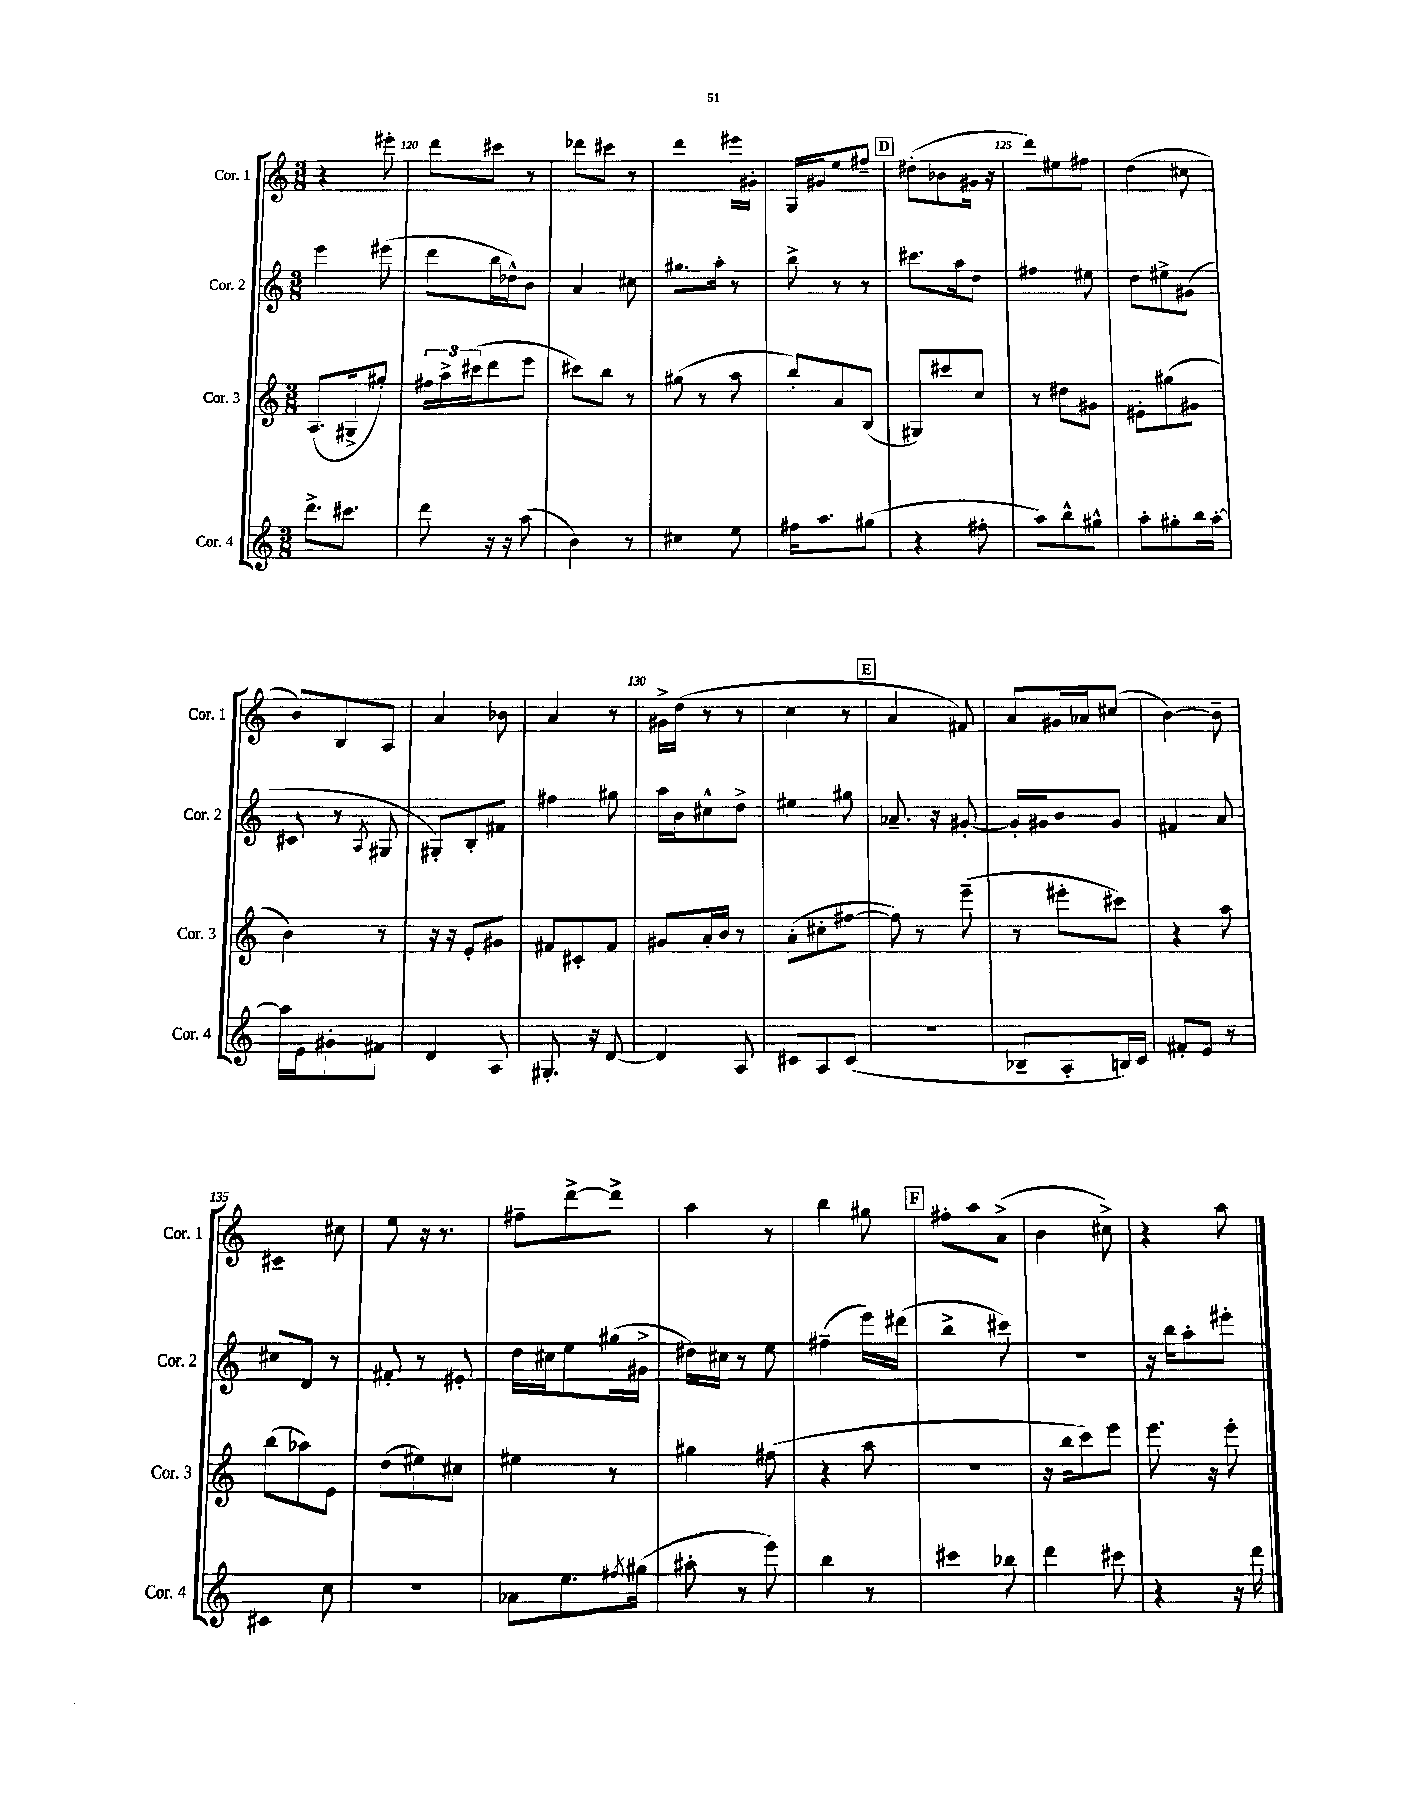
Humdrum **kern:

**kern	**kern	**kern	**kern
*part4	*part3	*part2	*part1
*staff4	*staff3	*staff2	*staff1
*I"Cor. 4	*I"Cor. 3	*I"Cor. 2	*I"Cor. 1
*I'Cor. 4	*I'Cor. 3	*I'Cor. 2	*I'Cor. 1
*clefG2	*clefG2	*clefG2	*clefG2
*k[]	*k[]	*k[]	*k[]
*M3/8	*M3/8	*M3/8	*M3/8
=119	=119	=119	=119
8.ddd^\L	(8.A/L	4eee\	4r
8.ccc#X\J	16G#X^/k	.	.
.	8gg#X'/J)	(8eee#X\	8eee#X'\
=120	=120	=120	=120
8ddd\	24ff#X\LL	8ddd\L	8ddd\L
.	24aa^\	.	.
.	(24ccc#X\J	.	.
16r	8ddd\	16bb\L	8ccc#X\J
16r	.	16dd-X^^\J)	.
(8aa\	8eee\J	8b\J	8r
=121	=121	=121	=121
4b\)	8ccc#X\L)	4a/	8ddd-X\L
.	8bb\J	.	8ccc#X\J
8r	8r	8cc#X\	8r
=122	=122	=122	=122
4cc#X\	(8gg#X\	8.gg#X\L	4ddd\
.	8r	.	.
.	.	16aa'\Jk	.
8ee\	8aa\	8r	16eee#X\LL
.	.	.	16g#X'\JJ
=123	=123	=123	=123
16ff#X\KL	8bb'/L)	8bb^\	16G/LL
8.aa\	.	.	16g#X/J
.	8a/	8r	8ee/
(8gg#X\J	(8B/J	8r	8ff#X~/J
!!LO:REH:place=s1:t=D
=124	=124	=124	=124
4r	8G#X/L)	8.ccc#X\L	(8dd#X'\L
.	8ccc#X/	.	8b-X\
.	.	16aa\k	.
8ff#X'\	8cc/J	8dd\J	16g#X\Jk
.	.	.	16r
=125	=125	=125	=125
8aa\L)	8r	4ff#X\	8ddd\L)
8bb^^\	8dd#X\L	.	8ee#X\
8gg#X^^\J	8g#X\J	8ee#X\	8ff#X\J
=126	=126	=126	=126
8aa'\L	8e#X'\L	8dd\L	(4dd\
8gg#X'\	(8gg#X\	8ee#X^\	.
16bb\L	8g#X\J	(8g#X\J	8cc#X\
[16aa'\JJ	.	.	.
!!LO:LB:g=z
=127	=127	=127	=127
16aa\LL]	4b\)	8c#X/	8b/L)
16e\J	.	.	.
8g#X'\	.	8r	8B/
.	.	8qA/	.
8f#X\J	8r	8G#X/	8A/J
=128	=128	=128	=128
4d/	16r	8G#X'/L)	4a/
.	16r	.	.
.	8e'/L	8B'/	.
8A/	8g#X/J	8f#X/J	8b-X\
=129	=129	=129	=129
8.G#X'/	8f#X/L	4ff#X\	4a/
.	8c#X'/	.	.
16r	.	.	.
[8d/	8f#/J	8gg#X\	8r
=130	=130	=130	=130
4d/]	8g#X/L	16aa\LL	16g#X^\LL
.	.	16b\J	(16dd\JJ
.	16a'/L	8cc#X^^\	8r
.	16b/JJ	.	.
8A/	8r	8dd^\J	8r
=131	=131	=131	=131
8c#X/L	(8a'\L	4ee#X\	4cc\
8A/	8cc#X'\	.	.
(8c#/J	[8ff#X\J	8gg#X\	8r
!!LO:REH:place=s1:t=E
=132	=132	=132	=132
4.r	8ff#\])	8.a-X~/	4a/
.	8r	.	.
.	.	16r	.
.	(8eee~\	[8g#X'/	8f#X/)
=133	=133	=133	=133
8B-X~/L	8r	16g#'/LL]	8a/L
.	.	16g#X/J	.
8A'/	8eee#X'\L	8b/	16g#X/L
.	.	.	16a-X/J
16Bn/L)	8ccc#X\J)	8g#/J	(8cc#X/J
16c/JJ	.	.	.
=134	=134	=134	=134
8f#X'/L	4r	4f#X/	[4b\)
8e/J	.	.	.
8r	8aa\	8a/	8b~\]
!!LO:LB:g=z
=135	=135	=135	=135
4c#X/	(8bb\L	8cc#X/L	4c#X~/
.	8aa-X\)	8d/J	.
8cc\	8e\J	8r	8cc#X\
=136	=136	=136	=136
4.r	(8dd\L	8f#X'/	8ee\
.	8ee#X\)	8r	16r
.	.	.	8.r
.	8cc#X\J	8e#X'/	.
=137	=137	=137	=137
8a-X\L	4ee#X\	16dd\LL	8ff#X~\L
.	.	16cc#X\J	.
8.ee\	.	8ee\	[8ddd^\
.	8r	(16gg#X\L	8ddd^\J]
8qff#X/	.	.	.
(16gg#X\Jk	.	16g#X^\JJ	.
=138	=138	=138	=138
8aa#X'\	4gg#X\	16dd#X\LL)	4aa\
.	.	16cc#X\JJ	.
8r	.	8r	.
8eee\)	(8ff#X\	8ee\	8r
=139	=139	=139	=139
4bb\	4r	(4ff#X~\	4bb\
8r	8aa\	16eee\LL)	8gg#X\
.	.	(16ddd#X\JJ	.
!!LO:REH:place=s1:t=F
=140	=140	=140	=140
4ccc#X\	4.r	4bb^\	8ff#X'\L
.	.	.	8aa\
8bb-X\	.	8ccc#X\)	(8a^\J
=141	=141	=141	=141
4ddd\	16r	4.r	4b\
.	16bb\KL	.	.
.	8ccc\)	.	.
8ccc#X\	8eee\J	.	8cc#X^\)
=142	=142	=142	=142
4r	8.eee\	16r	4r
.	.	16bb\KL	.
.	.	8aa'\	.
.	16r	.	.
16r	8eee'\	8eee#X'\J	8aa\
16ddd\	.	.	.
==	==	==	==
*-	*-	*-	*-
